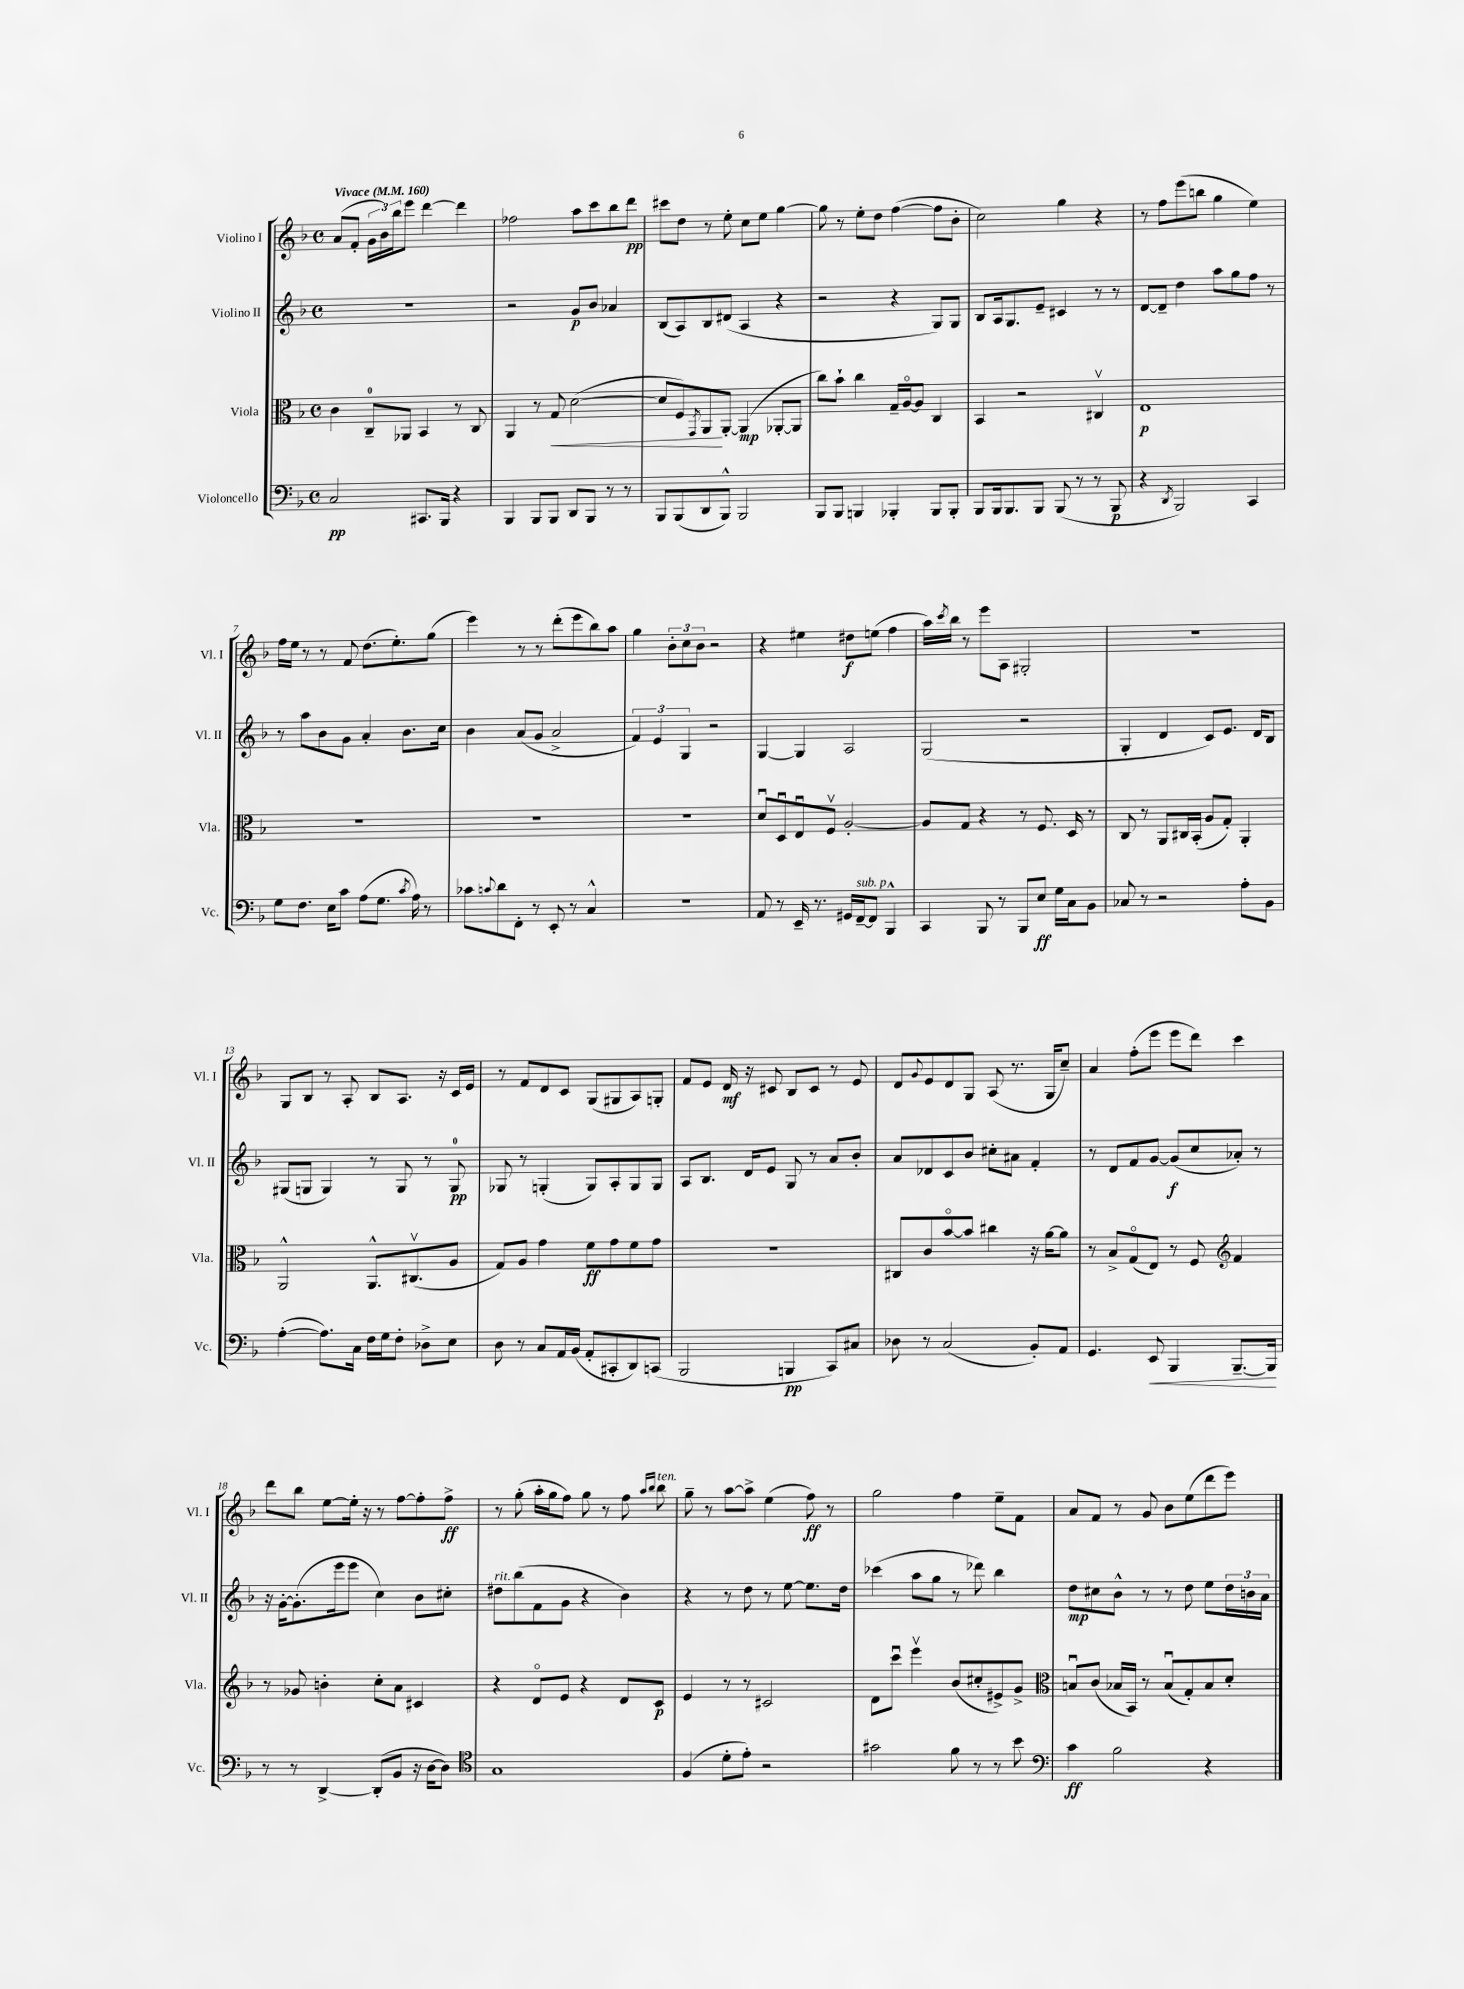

**kern	**dynam	**kern	**dynam	**kern	**dynam	**kern	**dynam
*part4	*part4	*part3	*part3	*part2	*part2	*part1	*part1
*staff4	*staff4	*staff3	*staff3	*staff2	*staff2	*staff1	*staff1
*I"Violoncello	*	*I"Viola	*	*I"Violino II	*	*I"Violino I	*
*I'Vc.	*	*I'Vla.	*	*I'Vl. II	*	*I'Vl. I	*
*clefF4	*	*clefC3	*	*clefG2	*	*clefG2	*
*k[b-]	*	*k[b-]	*	*k[b-]	*	*k[b-]	*
*M4/4	*	*M4/4	*	*M4/4	*	*M4/4	*
*met(c)	*	*met(c)	*	*met(c)	*	*met(c)	*
*MM160	*	*MM160	*	*MM160	*	*MM160	*
=1	=1	=1	=1	=1	=1	=1	=1
!	!	!	!	!	!	!LO:TX:a:B:t=Vivace	!
2C/	pp	4c\	.	1r	.	(8a/L	.
.	.	.	.	.	.	8f'/J	.
.	.	8C~/L	.	.	.	24g\LL	.
.	.	.	.	.	.	24b-\)	.
.	.	.	.	.	.	24bb-\J	.
.	.	8AA-X/J	.	.	.	8eee\J	.
8.CC#X/L	.	4BB-/	.	.	.	[4ddd\	.
16BBB-/Jk	.	.	.	.	.	.	.
4r	.	8r	.	.	.	4ddd\]	.
.	.	8C/	.	.	.	.	.
=2	=2	=2	=2	=2	=2	=2	=2
4BBB-/	.	4AA/	.	2r	.	2ff-X\	.
8BBB-/L	.	8r	.	.	.	.	.
!	!	!	!LO:HP:b	!	!	!	!
8BBB-/J	.	8G/	<	.	.	.	.
8DD/L	.	([2d\	.	8g/L	p	8aa\L	.
8BBB-/J	.	.	.	8b-/J	.	8ccc\	.
8r	.	.	.	4a-X/	.	8bb-\	.
8r	.	.	.	.	.	8ddd\J	pp
=3	=3	=3	=3	=3	=3	=3	=3
8BBB-/L	.	8d/L]	.	(8B-/L	.	8ccc#X\L	.
(8BBB-/	.	8F/)	.	8A/)	.	8dd\J	.
.	.	8qGG/	.	.	.	.	.
8DD/	.	8AA/	.	8B-/	.	8r	.
8BBB-^^/J)	.	[8AA'/J	[	(8d#X/J	.	8ee'\	.
2BBB-/	.	(4AA/]	mp	4A/	.	8cc\L	.
.	.	.	.	.	.	8ee\J	.
.	.	[8AA-X'/L	.	4r	.	[4gg\	.
.	.	8AA-/J]	.	.	.	.	.
=4	=4	=4	=4	=4	=4	=4	=4
8BBB-/L	.	8cc\L)	.	2r	.	8gg\]	.
8BBB-/J	.	8b-`\J	.	.	.	8r	.
4BBBn/	.	4cc\	.	.	.	8ee'\L	.
.	.	.	.	.	.	8dd\J	.
4BBB-X'/	.	16G~/LL	.	4r	.	([4ff\	.
.	.	[16A/J	.	.	.	.	.
.	.	8A/J]	.	.	.	.	.
8BBB-/L	.	4C/	.	8G/L)	.	8ff\L]	.
8BBB-'/J	.	.	.	8G/J	.	8b-'\J	.
=5	=5	=5	=5	=5	=5	=5	=5
8BBB-/L	.	4BB-/	.	8B-/L	.	2cc\)	.
16BBB-/k	.	.	.	16A/k	.	.	.
8.BBB-/	.	.	.	8.G/	.	.	.
.	.	2r	.	.	.	.	.
8BBB-/J	.	.	.	8e~/J	.	.	.
(8BBB-/	.	.	.	4c#X/	.	4gg\	.
8r	.	.	.	.	.	.	.
8r	.	4C#Xv/	.	8r	.	4r	.
8BBB-/	p	.	.	8r	.	.	.
=6	=6	=6	=6	=6	=6	=6	=6
4r	.	1E	p	[8d/L	.	8r	.
.	.	.	.	8d~/J]	.	8ff\L	.
8qDD/	.	.	.	.	.	.	.
2BBB-/)	.	.	.	4dd\	.	(8eee\	.
.	.	.	.	.	.	8bbn\J	.
.	.	.	.	8aa\L	.	4gg\	.
.	.	.	.	8gg\	.	.	.
4CC/	.	.	.	8ff\J	.	4ee\)	.
.	.	.	.	8r	.	.	.
!!LO:LB:g=z
=7	=7	=7	=7	=7	=7	=7	=7
8G\L	.	1r	.	8r	.	16ff\LL	.
.	.	.	.	.	.	16ee\JJ	.
8.F\J	.	.	.	8aa\L	.	8r	.
.	.	.	.	8b-\	.	8r	.
16E\KL	.	.	.	.	.	.	.
8c\J	.	.	.	8g\J	.	8f/	.
(8A\L	.	.	.	4a'/	.	(8.dd\L	.
8.G\J	.	.	.	.	.	.	.
.	.	.	.	.	.	8.ee'\)	.
.	.	.	.	8.b-\L	.	.	.
8qc/	.	.	.	.	.	.	.
16A\)	.	.	.	.	.	.	.
8r	.	.	.	.	.	(8gg\J	.
.	.	.	.	16cc\Jk	.	.	.
=8	=8	=8	=8	=8	=8	=8	=8
8c-X\L	.	1r	.	4b-\	.	4eee\)	.
8qqcn/	.	.	.	.	.	.	.
8d\	.	.	.	.	.	.	.
8FF'\J	.	.	.	(8a/L	.	8r	.
8r	.	.	.	8g/J	.	8r	.
8EE'/	.	.	.	2a^/	.	(8ddd'\L	.
8r	.	.	.	.	.	8eee\	.
4C^^/	.	.	.	.	.	8bb-\)	.
.	.	.	.	.	.	8aa\J	.
=9	=9	=9	=9	=9	=9	=9	=9
1r	.	1r	.	6f/)	.	4gg\	.
.	.	.	.	6e/	.	.	.
.	.	.	.	.	.	12b-'\L	.
.	.	.	.	6G/	.	12cc\	.
.	.	.	.	.	.	12b-\J	.
.	.	.	.	2r	.	2r	.
=10	=10	=10	=10	=10	=10	=10	=10
8AA/	.	8du/L	.	[4G/	.	4r	.
8r	.	8Du/	.	.	.	.	.
16EE~/	.	8Eu/	.	4G/]	.	4ee#X\	.
8.r	.	.	.	.	.	.	.
.	.	8Fv/J	.	.	.	.	.
16GG#X/LL	.	[2A'/	.	2A/	.	8dd#X\L	f
!LO:TX:a:i:t=sub. p	!	!	!	!	!	!	!
[16FF~/J	.	.	.	.	.	.	.
8FF/J]	.	.	.	.	.	(8een\J	.
4BBB-^^/	.	.	.	.	.	4ff\	.
=11	=11	=11	=11	=11	=11	=11	=11
4CC/	.	8A/L]	.	(2G/	.	16aa\LL)	.
.	.	.	.	.	.	8qccc/	.
.	.	.	.	.	.	16bb-\JJ	.
.	.	8G/J	.	.	.	8r	.
8BBB-/	.	4r	.	.	.	8eee\L	.
8r	.	.	.	.	.	8A\J	.
8BBB-/L	.	8r	.	2r	.	2G#X'/	.
8E/J	ff	8.F/	.	.	.	.	.
16G\LL	.	.	.	.	.	.	.
16C\J	.	16D/	.	.	.	.	.
8BB-\J	.	8r	.	.	.	.	.
=12	=12	=12	=12	=12	=12	=12	=12
8C-X/	.	8C/	.	4G'/	.	1r	.
8r	.	8r	.	.	.	.	.
2r	.	8AA/L	.	4d/	.	.	.
.	.	16C#X/L	.	.	.	.	.
.	.	(16BB-'/JJ	.	.	.	.	.
.	.	8A/L	.	8c/L)	.	.	.
.	.	8G'/J)	.	8.e/J	.	.	.
8A'\L	.	4AA'/	.	.	.	.	.
.	.	.	.	16d/KL	.	.	.
8BB-\J	.	.	.	8B-/J	.	.	.
!!LO:LB:g=z
=13	=13	=13	=13	=13	=13	=13	=13
([4A'\	.	2AA^^/	.	(8G#X/L	.	8G/L	.
.	.	.	.	8Gn/J	.	8B-/J	.
8.A\L])	.	.	.	4G/)	.	8r	.
.	.	.	.	.	.	8A'/	.
16C\Jk	.	.	.	.	.	.	.
16F\LL	.	8.AA^^/L	.	8r	.	8B-/L	.
16G\J	.	.	.	.	.	.	.
8F'\J	.	.	.	8G/	.	8.A/J	.
.	.	(8.C#Xv/	.	.	.	.	.
8D-X^\L	.	.	.	8r	.	.	.
.	.	.	.	.	.	16r	.
8E\J	.	8A/J	.	8G/	pp	16c/LL	.
.	.	.	.	.	.	16e/JJ	.
=14	=14	=14	=14	=14	=14	=14	=14
8D\	.	8G/L)	.	8G-X/	.	8r	.
8r	.	8A/J	.	8r	.	8f/L	.
8C/L	.	4g\	.	(4Gn'/	.	8d/	.
16AA/L	.	.	.	.	.	8c/J	.
(16BB-/JJ	.	.	.	.	.	.	.
8AA'/L	.	8f\L	ff	8G/L)	.	(8G/L	.
8CC#X'/	.	8g\	.	8A'/	.	8G#X/	.
8DD/)	.	8f\	.	8G/	.	8A/)	.
(8CCn/J	.	8g\J	.	8G/J	.	8Gn'/J	.
=15	=15	=15	=15	=15	=15	=15	=15
2BBB-/	.	1r	.	8A/L	.	8f/L	.
.	.	.	.	8.B-/J	.	8e/J	.
.	.	.	.	.	.	16d/	mf
.	.	.	.	16d/KL	.	16r	.
.	.	.	.	8e/J	.	8c#X/	.
4BBBn/	pp	.	.	8G/	.	8B-/L	.
.	.	.	.	8r	.	8c#/J	.
8CC/L)	.	.	.	8a/L	.	8r	.
8C#X/J	.	.	.	8b-'/J	.	8e/	.
=16	=16	=16	=16	=16	=16	=16	=16
8D-X\	.	8C#X/L	.	8a/L	.	8d/L	.
.	.	.	.	.	.	8qqg/	.
8r	.	8c/	.	8d-X/	.	8e/	.
(2C/	.	[8b-/	.	8c/	.	8d/	.
.	.	8b-/J]	.	8b-/J	.	8G/J	.
.	.	4cc#X\	.	8cc#X'\L	.	(8A/	.
.	.	.	.	8a#X\J	.	8.r	.
8BB-'/L)	.	16r	.	4f'/	.	.	.
.	.	[16a\KL	.	.	.	16G/KL	.
8AA/J	.	8a\J]	.	.	.	8cc~/J)	.
=17	=17	=17	=17	=17	=17	=17	=17
4.GG/	.	8r	.	8r	.	4a/	.
.	.	8B-^/L	.	8d/L	.	.	.
.	.	(8G/	.	8f/	.	(8ff'\L	.
!	!LO:HP:b	!	!	!	!	!	!
8EE/	<	8E/J)	.	[8g/J	.	8eee\J	.
4BBB-/	.	8r	.	(8g/L]	f	8eee\L	.
.	.	8F/	.	8cc/	.	8ddd\J)	.
*	*	*clefG2	*	*	*	*	*
[8.BBB-~/L	.	4f/	.	8a-X'/J)	.	4ccc\	.
.	.	.	.	8r	.	.	.
16BBB-/Jk]	.	.	.	.	.	.	.
.	[	.	.	.	.	.	.
!!LO:LB:g=z
=18	=18	=18	=18	=18	=18	=18	=18
8r	.	8r	.	16r	.	8ddd\L	.
.	.	.	.	[16g'\KL	.	.	.
8r	.	8g-X/	.	(8.g'\]	.	8bb-\J	.
[4DD^/	.	4bn'\	.	.	.	[8ee\L	.
.	.	.	.	16eee\k	.	.	.
.	.	.	.	8eee\J	.	16ee'\Jk]	.
.	.	.	.	.	.	16r	.
(8DD'/L]	.	8cc'\L	.	4cc\)	.	8r	.
8BB-/J	.	8a\J	.	.	.	[8ff\L	.
16r	.	4c#X/	.	8b-\L	.	8ff'\]	.
[16D\KL	.	.	.	.	.	.	.
8D\J])	.	.	.	8cc#X'\J	.	8ff^\J	ff
=19	=19	=19	=19	=19	=19	=19	=19
*clefC4	*	*	*	*	*	*	*
!	!	!	!	!LO:TX:a:i:t=rit.	!	!	!
1G	.	4r	.	8dd#X\L	.	8r	.
.	.	.	.	(8bb-\	.	(8gg'\	.
.	.	8d/L	.	8f\	.	16aa'\LL	.
.	.	.	.	.	.	16gg\J	.
.	.	8e/J	.	8g\J	.	8ff\J)	.
.	.	4r	.	4r	.	8gg\	.
.	.	.	.	.	.	8r	.
.	.	8d/L	.	4b-\)	.	8ff\	.
.	.	.	.	.	.	16qqaa/LL	.
.	.	.	.	.	.	16qqbb-/JJ	.
!	!	!	!	!	!	!LO:TX:a:i:t=ten.	!
.	.	8c/J	p	.	.	8bb-\	.
=20	=20	=20	=20	=20	=20	=20	=20
(4F/	.	4e/	.	4r	.	8gg~\	.
.	.	.	.	.	.	8r	.
8d'\L	.	8r	.	8r	.	[8aa\L	.
8e'\J)	.	8r	.	8dd\	.	8aa^\J]	.
2r	.	2c#X/	.	8r	.	(4ee\	.
.	.	.	.	[8ee\	.	.	.
.	.	.	.	8.ee\L]	.	8ff\)	ff
.	.	.	.	.	.	8r	.
.	.	.	.	16dd\Jk	.	.	.
=21	=21	=21	=21	=21	=21	=21	=21
2g#X\	.	8d\L	.	(4ccc-X\	.	2gg\	.
.	.	8cccu\J	.	.	.	.	.
.	.	4eeev\	.	8aa\L	.	.	.
.	.	.	.	8gg\J	.	.	.
8f\	.	(8b-/L	.	8r	.	4ff\	.
8r	.	8cc#X'/	.	8ddd-X\)	.	.	.
8r	.	8e#X^/)	.	4bb-\	.	8ee~\L	.
8b-\	.	8g^/J	.	.	.	8f\J	.
=22	=22	=22	=22	=22	=22	=22	=22
*clefF4	*	*clefC3	*	*	*	*	*
4c\	ff	8Bnu/L	.	8dd\L	mp	8a/L	.
.	.	(8c/J	.	8cc#X\	.	8f/J	.
2B-\	.	16B-X/LL	.	8b-^^\J	.	8r	.
.	.	16BB-/JJ)	.	.	.	.	.
.	.	8r	.	8r	.	8g/	.
.	.	(8B-u/L	.	8r	.	8b-\L	.
.	.	8G'/)	.	8dd\	.	(8ee\	.
4r	.	8B-/	.	8ee\L	.	8ddd\	.
.	.	8d'/J	.	24dd\L	.	8eee\J)	.
.	.	.	.	24bn\	.	.	.
.	.	.	.	24a\JJ	.	.	.
==	==	==	==	==	==	==	==
*-	*-	*-	*-	*-	*-	*-	*-
